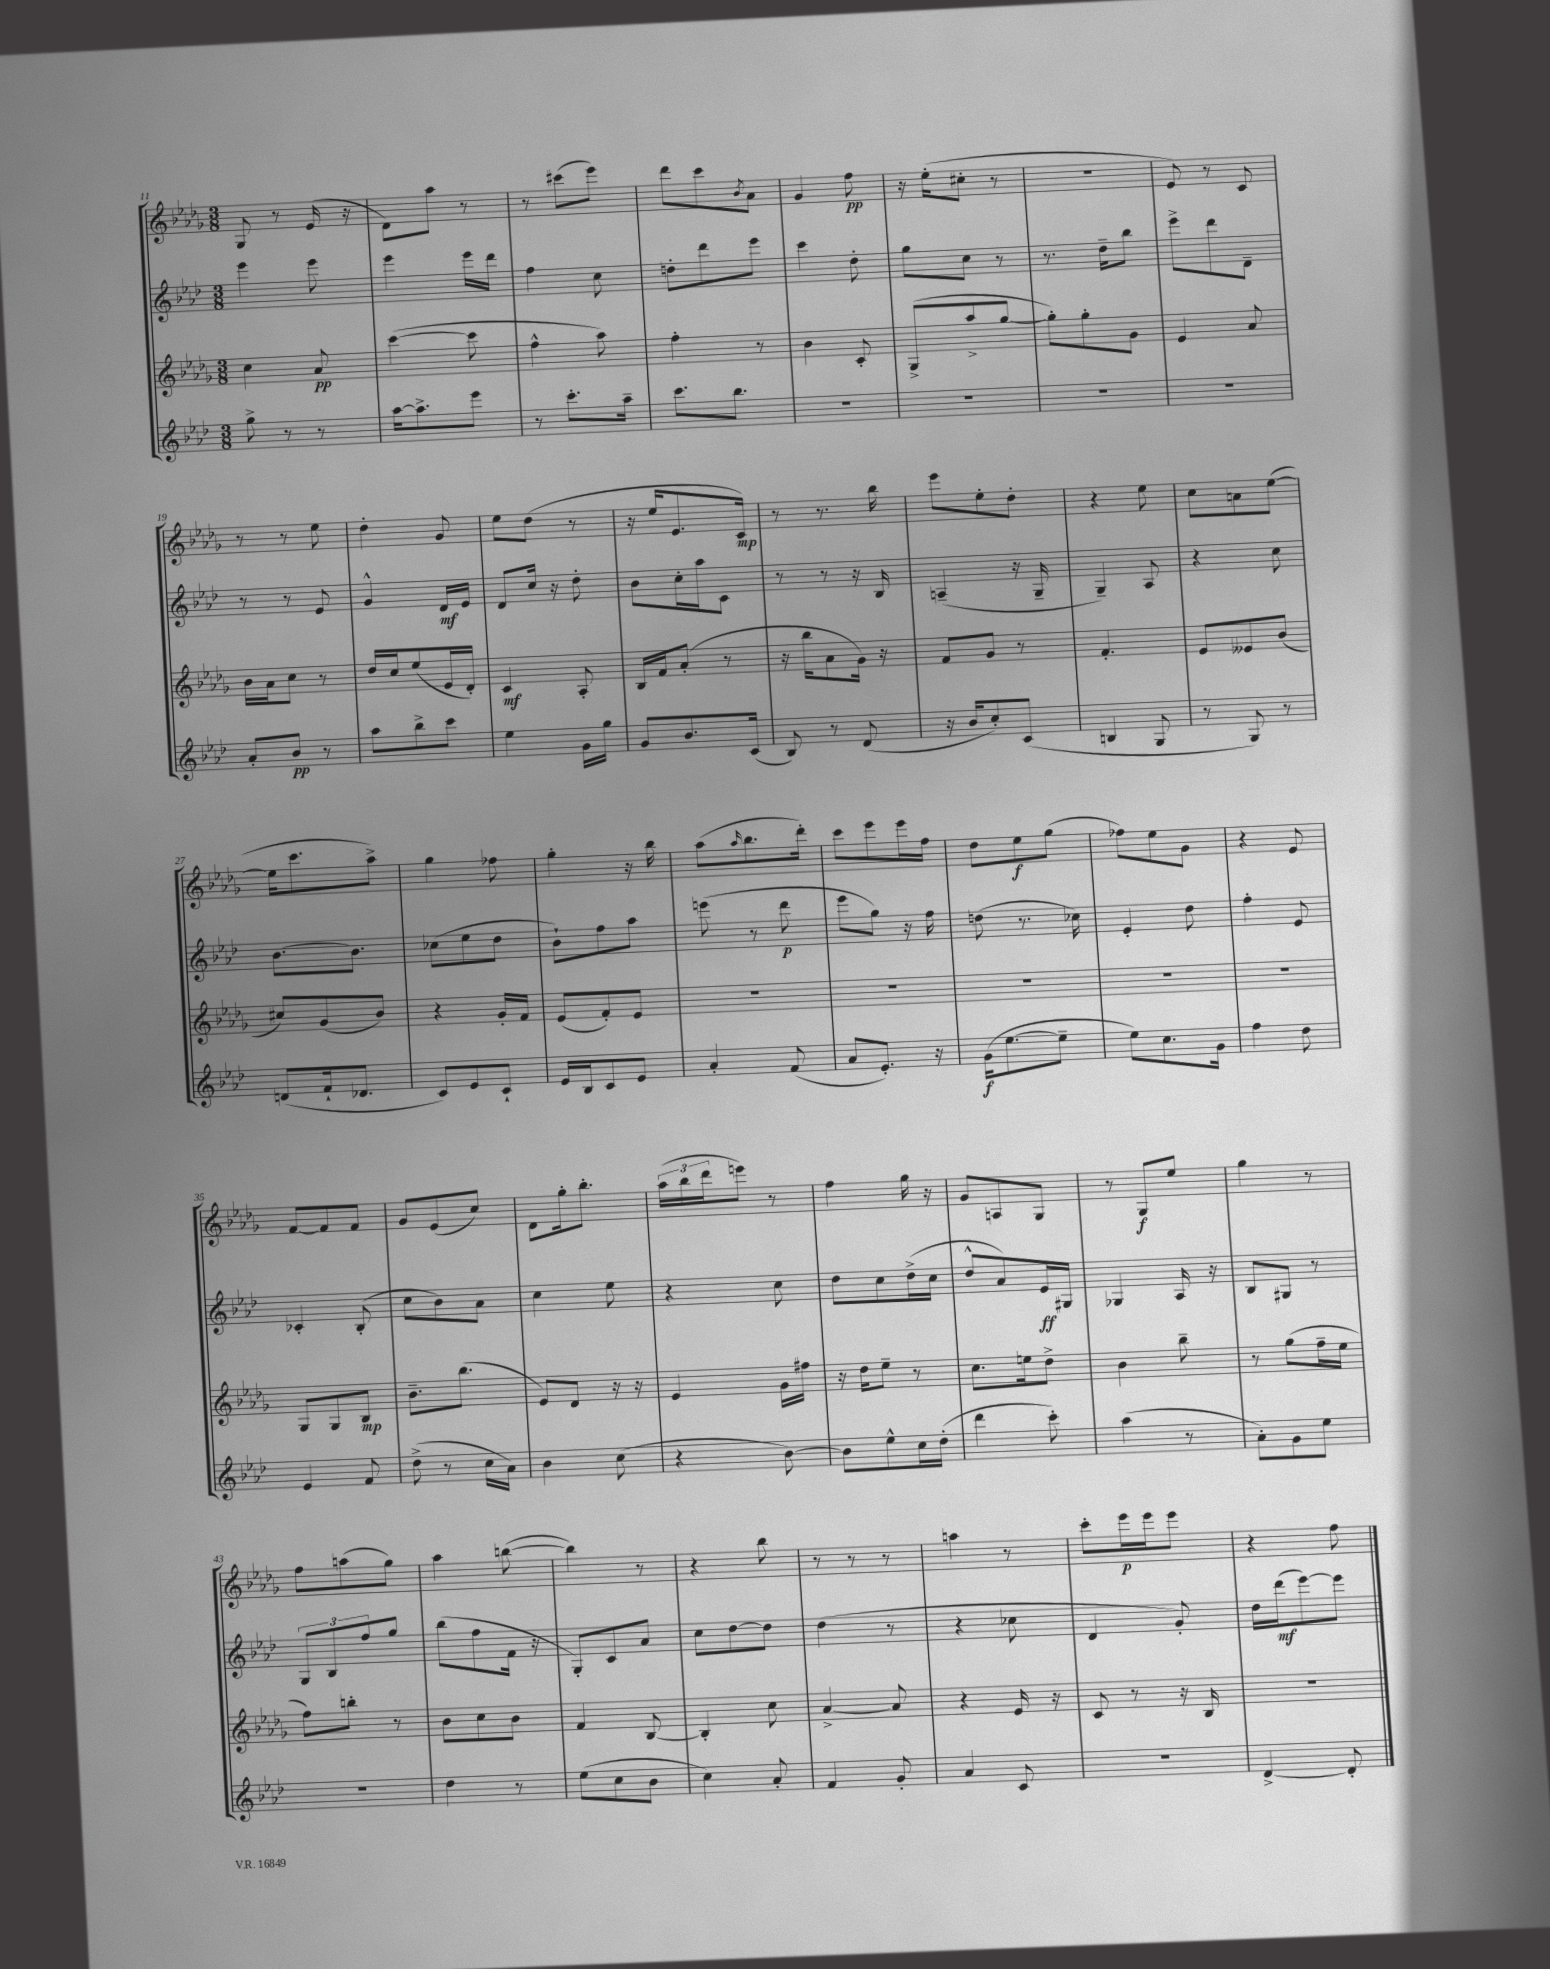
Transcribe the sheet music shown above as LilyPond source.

<<
\new StaffGroup <<
\new Staff = "s0" {
    \clef treble \key des \major \numericTimeSignature \time 3/8
    ges8 r8 ees'16( r16 |
    des'8) aes''8 r8 |
    r8 cis'''8( ees'''8) |
    des'''8 c'''8 \acciaccatura { bes'8 } aes'8 |
    ges'4 f''8\pp |
    r16 ees''16-.( cis''8-. r8 |
    R4. |
    ees'8) r8 c'8 |
    r8 r8 ees''8 |
    des''4-. ges'8 |
    ees''8 des''8( r8 |
    r16 ees''16 ees'8. c'16\mp) |
    r8 r8. bes''16 |
    ees'''8 ees''8-. des''8-. |
    r4 ees''8 |
    c''8 a'8 ees''8~( |
    ees''16 c'''8. aes''8->) |
    ges''4 fes''8 |
    ges''4-. r16 bes''16 |
    aes''8( \grace { aes''16 } bes''8. des'''16-.) |
    c'''8 ees'''8 ees'''16 f''16 |
    des''8 ees''8\f ges''8( |
    fes''8) ees''8 ges'8 |
    r4 ees'8 |
    f'8~ f'8 f'8 |
    ges'8 ees'8( c''8) |
    des'8 ges''16-. bes''8.-. |
    \tuplet 3/2 { aes''16( bes''16 des'''16 } e'''8) r8 |
    f''4 ges''16 r16 |
    ges'8 a8 ges8 |
    r8 ges8\f ees''8 |
    ges''4 r8 |
    f''8 a''8( ges''8) |
    aes''4 b''8~( |
    b''4) r8 |
    r4 bes''8 |
    r8 r8 r8 |
    a''4 r8 |
    c'''8-. ees'''16\p ees'''16 ees'''8 |
    r4 f''8 \bar "|." |
}
\new Staff = "s1" {
    \clef treble \key aes \major \numericTimeSignature \time 3/8
    ees'''4 ees'''8 |
    ees'''4 ees'''16 des'''16 |
    f''4 c''8 |
    d''8-. des'''8 ees'''8 |
    c'''4 des''8-. |
    g''8 c''8 r8 |
    r8. des''16-- bes''8 |
    ees'''8-> des'''8 des'8-- |
    r8 r8 ees'8 |
    g'4-^ des'16\mf ees'16 |
    des'8 c''16 r16 des''8-. |
    bes'8 c''16-. aes''16 c'8 |
    r8 r8 r16 bes16 |
    a4--( r16 g16-- |
    g4--) aes8 |
    r4 c''8 |
    bes'8.~ bes'8. |
    ces''8( ees''8 des''8 |
    bes'8-!) f''8 aes''8 |
    e'''8( r8 des'''8\p |
    ees'''8 g''8) r16 f''16 |
    d''8( r8. ces''16) |
    ees'4-. des''8 |
    f''4-. ees'8 |
    ces'4-. bes8-.( |
    c''8 bes'8) aes'8 |
    c''4 ees''8 |
    r4 c''8 |
    des''8 c''8 des''16->( c''16 |
    des''8-^ aes'8) ees'16\ff gis16 |
    ges4 aes16 r16 |
    bes8 gis8 r8 |
    \tuplet 3/2 { g8 bes8 f''8 } g''8 |
    bes''8( f''8 f'16 r16 |
    g8-.) c'8 aes'8 |
    c''8 des''8~ des''8 |
    des''4( r8 |
    r4 ces''8 |
    des'4 g'8-.) |
    des''16 des'''16\mf( ees'''8~) ees'''8 \bar "|." |
}
\new Staff = "s2" {
    \clef treble \key des \major \numericTimeSignature \time 3/8
    c''4 aes'8\pp |
    c'''4~( c'''8 |
    f''4-^ aes''8) |
    f''4-. r8 |
    bes'4 c'8-. |
    ges8->( aes''8-> ges''8~ |
    ges''8-.) ges''8-. ges'8 |
    ees'4 aes'8 |
    bes'16 aes'16 c''8 r8 |
    des''16 c''16 ees''8( ees'16 des'16-.) |
    c'4\mf aes8-. |
    bes16 f'16 aes'8-.( r8 |
    r16 bes''16 aes'8 ges'16) r16 |
    f'8 ges'8 r8 |
    f'4.-. |
    ees'8 eeses'8 bes'8( |
    cis''8) ges'8( bes'8) |
    r4 ges'16-. f'16 |
    ees'8( f'8-.) ees'8 |
    R4. |
    R4. |
    R4. |
    R4. |
    R4. |
    ges8 ges8 bes8\mp |
    bes'8.-- bes''8.( |
    ees'8) des'8 r16 r16 |
    ees'4 ges'16 fis''16 |
    r16 des''16 ees''8-- r8 |
    c''8. e''16 des''8-> |
    bes'4 bes''8-- |
    r8 ges''8( f''16-- ees''16 |
    f''8) b''8-. r8 |
    bes'8 c''8 bes'8 |
    f'4 bes8~ |
    bes4-. c''8 |
    aes'4~-> aes'8 |
    r4 ees'16 r16 |
    c'8 r8 r16 bes16 |
    R4. \bar "|." |
}
\new Staff = "s3" {
    \clef treble \key aes \major \numericTimeSignature \time 3/8
    g''8-> r8 r8 |
    aes''16~ aes''8.-> ees'''8 |
    r8 c'''8.-. aes''16-- |
    c'''8. bes''8. |
    R4. |
    R4. |
    R4. |
    R4. |
    aes'8-. bes'8\pp r8 |
    aes''8 bes''8-> c'''8 |
    ees''4 g'16 g''16 |
    g'8 bes'8. c'16( |
    bes8) r8 des'8( |
    r16 bes'16 c''8-.) c'8( |
    b4 g8 |
    r8 g8) r8 |
    d'8( f'16-! des'8. |
    c'8) ees'8 c'8-! |
    ees'16 bes16 c'8 ees'8 |
    aes'4-. f'8( |
    aes'8 ees'8.-.) r16 |
    g'16\f( ees''8.~ ees''8-- |
    ees''8) c''8. g'16 |
    f''4 des''8 |
    ees'4 f'8 |
    des''8->( r8 c''16 aes'16) |
    bes'4 c''8( |
    r4 bes'8~) |
    bes'8 ees''8-^ c''16 des''16-.( |
    des'''4 c'''8-.) |
    aes''4( r8 |
    aes'8-.) g'8 ees''8 |
    R4. |
    des''4 r8 |
    ees''8( c''8 bes'8 |
    c''4) aes'8-. |
    f'4 g'8-. |
    aes'4 c'8 |
    R4. |
    des'4~-> des'8-. \bar "|." |
}
>>
>>
\layout { \context { \Score currentBarNumber = #11 } }
